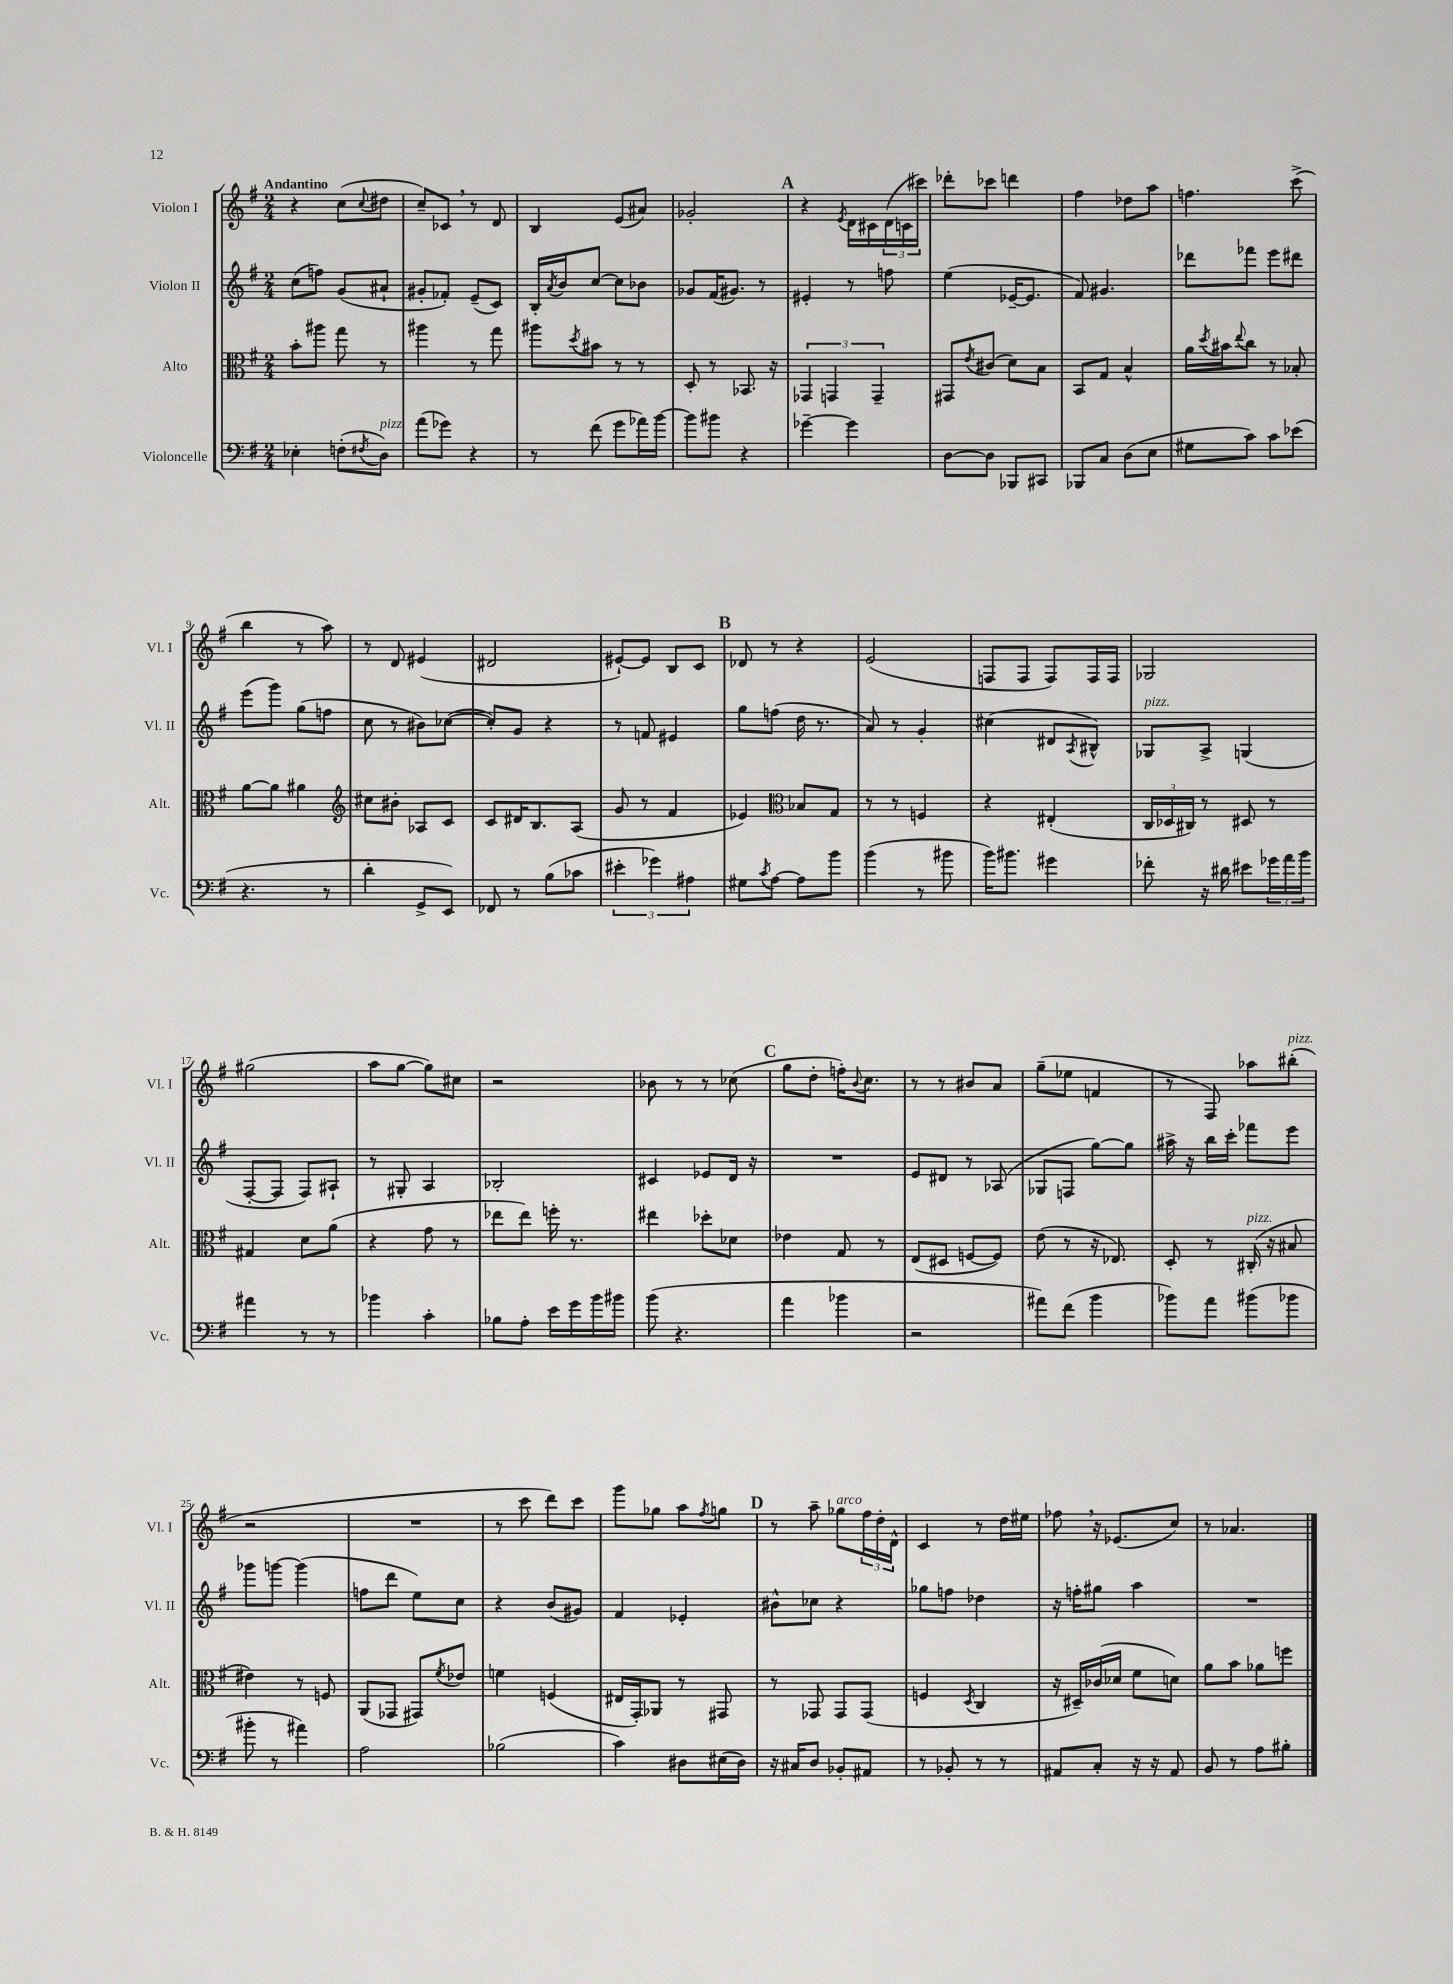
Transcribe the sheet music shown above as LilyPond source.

<<
\new StaffGroup <<
\new Staff = "s0" \with { instrumentName = "Violon I" shortInstrumentName = "Vl. I" } {
    \clef treble \key g \major \numericTimeSignature \time 2/4 \tempo "Andantino"
    r4 c''8( \appoggiatura { c''8 } dis''8 |
    c''8--) ces'8 \breathe r8 d'8 |
    b4 e'8( ais'8) |
    ges'2-. |
    \mark \markup { \bold "A" } r4 \acciaccatura { e'8 } d'16 cis'16 \tuplet 3/2 { d'16( c'16 cis'''16) } |
    des'''8-. ces'''8 d'''4 |
    fis''4 des''8 a''8 |
    f''4. c'''8->( |
    b''4 r8 a''8) |
    r8 d'8 eis'4( |
    dis'2 |
    eis'8~-!) eis'8 b8 c'8 |
    \mark \markup { \bold "B" } des'8 r8 r4 |
    e'2( |
    f8 f8 f8) f16 f16 |
    ges2 |
    gis''2( |
    a''8 g''8~ g''8) cis''8 |
    r2 |
    bes'8 r8 r8 ces''8( |
    \mark \markup { \bold "C" } g''8 d''8-. f''16-.) \appoggiatura { b'8 } c''8. |
    r8 r8 bis'8 a'8 |
    g''8--( ees''8 f'4 |
    r8 fis8) aes''8 bis''8-.^\markup { \italic "pizz." }( |
    r2 |
    R2 |
    r8 c'''8 d'''8) c'''8 |
    g'''8 ges''8 a''8 \acciaccatura { fis''8 } g''8 |
    \mark \markup { \bold "D" } r8 a''8-- ges''8^\markup { \italic "arco" } \tuplet 3/2 { fis''16 d''16-. d'16-^ } |
    c'4 r8 d''16 eis''16 |
    fes''8 \breathe r16 ees'8.( c''8) |
    r8 aes'4. \bar "|." |
}
\new Staff = "s1" \with { instrumentName = "Violon II" shortInstrumentName = "Vl. II" } {
    \clef treble \key g \major \numericTimeSignature \time 2/4
    c''8( f''8) g'8( ais'8-! |
    gis'8-. fes'8-.) e'8--( c'8) |
    b16-. \acciaccatura { a'8 } b'16 c''8~ c''8 bes'8 |
    ges'8 fis'16( gis'8.) r8 |
    \mark \markup { \bold "A" } eis'4-. r8 f''8 |
    e''4( ees'16~-- ees'8. |
    fis'8) gis'4. |
    des'''8 fes'''8 e'''8 dis'''8 |
    e'''8( g'''8) g''8( f''8 |
    c''8 r8 bis'8) ces''8~( |
    ces''8-.) g'8 r4 |
    r8 f'8 eis'4 |
    \mark \markup { \bold "B" } g''8 f''8( d''16 r8. |
    a'8) r8 g'4-. |
    cis''4( dis'8 \acciaccatura { a8 } bis8-^) |
    ges8^\markup { \italic "pizz." } a8-> g4( |
    fis8~-. fis8 fis8) ais8-! |
    r8 gis8-. a4 |
    bes2-. |
    cis'4 ees'8 d'16 r16 |
    \mark \markup { \bold "C" } R2 |
    e'8 dis'8 r8 aes8( |
    ges8 f8 g''8~) g''8 |
    ais''16-> r16 b''16 c'''16-. fes'''8 e'''8 |
    ges'''8 g'''8~ g'''4( |
    f''8 d'''8 e''8) c''8 |
    r4 b'8( gis'8) |
    fis'4 ees'4-. |
    \mark \markup { \bold "D" } bis'8-^ ces''8 r4 |
    ges''8 f''8 des''4 |
    r16 f''16-. gis''8 a''4 |
    R2 \bar "|." |
}
\new Staff = "s2" \with { instrumentName = "Alto" shortInstrumentName = "Alt." } {
    \clef alto \key g \major \numericTimeSignature \time 2/4
    b'8-. ais''8 g''8 r8 |
    ais''4 r8 g''8 |
    ais''8 \acciaccatura { d''8 } bis'8 r8 r8 |
    d8-. r8 bes,8. r16 |
    \mark \markup { \bold "A" } \tuplet 3/2 { ges,4 g,4 g,4-- } |
    gis,8 \acciaccatura { e'8 } cis'8( d'8) b8 |
    b,8 g8 b4-^ |
    a'16 \acciaccatura { d''8 } bis'16 \appoggiatura { e''8 } c''8 r8 bes8-. |
    a'8~ a'8 ais'4 |
    \clef treble cis''8 bis'8-. aes8 c'8 |
    c'8 dis'16 b8. a8( |
    g'8 r8 fis'4 |
    \mark \markup { \bold "B" } ees'4) \clef alto bes8 g8 |
    r8 r8 f4 |
    r4 eis4-.( |
    \tuplet 3/2 { c16 des16 cis16) } r8 dis8 r8 |
    gis4 d'8 a'8( |
    r4 g'8 r8 |
    ees''8 ees''8) f''16-. r8. |
    eis''4 des''8-. des'8 |
    \mark \markup { \bold "C" } ees'4 g8 r8 |
    e8( dis8 f8~ f8) |
    e'8( r8 r16 ees8.) |
    d8-. r8 cis16-.^\markup { \italic "pizz." }( r16 bis8 |
    eis'4) r8 f8 |
    a,8( ges,8 gis,8) \acciaccatura { fis'8 } ees'8 |
    f'4 f4( |
    eis16 g,16-.) aes,8 r8 gis,8 |
    \mark \markup { \bold "D" } r8 ges,8 ges,8 ges,8( |
    f4 \acciaccatura { d8 } c4 |
    r16 dis16--) ces'16( des'16 fis'8 d'8) |
    a'8 b'8 aes'8 f''8 \bar "|." |
}
\new Staff = "s3" \with { instrumentName = "Violoncelle" shortInstrumentName = "Vc." } {
    \clef bass \key g \major \numericTimeSignature \time 2/4
    ees4-. f8-.( \acciaccatura { fis8 } d8^\markup { \italic "pizz." }) |
    a'8( ges'8) r4 |
    r8 fis'8( g'8 aes'16) b'16~ |
    b'8 bis'8 r4 |
    \mark \markup { \bold "A" } ges'4~-- ges'4 |
    d8~ d8 bes,,8 cis,8 |
    bes,,8 c8 d8( e8 |
    gis8 c'8) c'8 ees'8( |
    r4. r8 |
    d'4-. g,8-> e,8) |
    fes,8 r8 b8( ces'8 |
    \tuplet 3/2 { eis'4-. ges'4) ais4 } |
    \mark \markup { \bold "B" } gis8 \acciaccatura { c'8 } a8~ a8 b'8 |
    b'4( r8 bis'8 |
    b'16) bis'8. gis'4 |
    fes'8-. r16 dis'16 eis'8 \tuplet 3/2 { ges'16 a'16 b'16 } |
    ais'4 r8 r8 |
    bes'4 c'4-. |
    bes8 a8-. e'16 g'16 b'16 bis'16 |
    b'8( r4. |
    \mark \markup { \bold "C" } a'4 bes'4 |
    r2 |
    ais'8) fis'8( b'4 |
    bes'8) a'8 bis'8( bes'8 |
    bis'8-. r8 ais'4) |
    a2 |
    bes2( |
    c'4) dis8 eis16( dis16) |
    \mark \markup { \bold "D" } r16 cis16 d8 bes,8-. ais,8 |
    r8 bes,8-. r8 r8 |
    ais,8 c8-. r16 r16 ais,8 |
    b,8 r8 a8 bis8-. \bar "|." |
}
>>
>>
